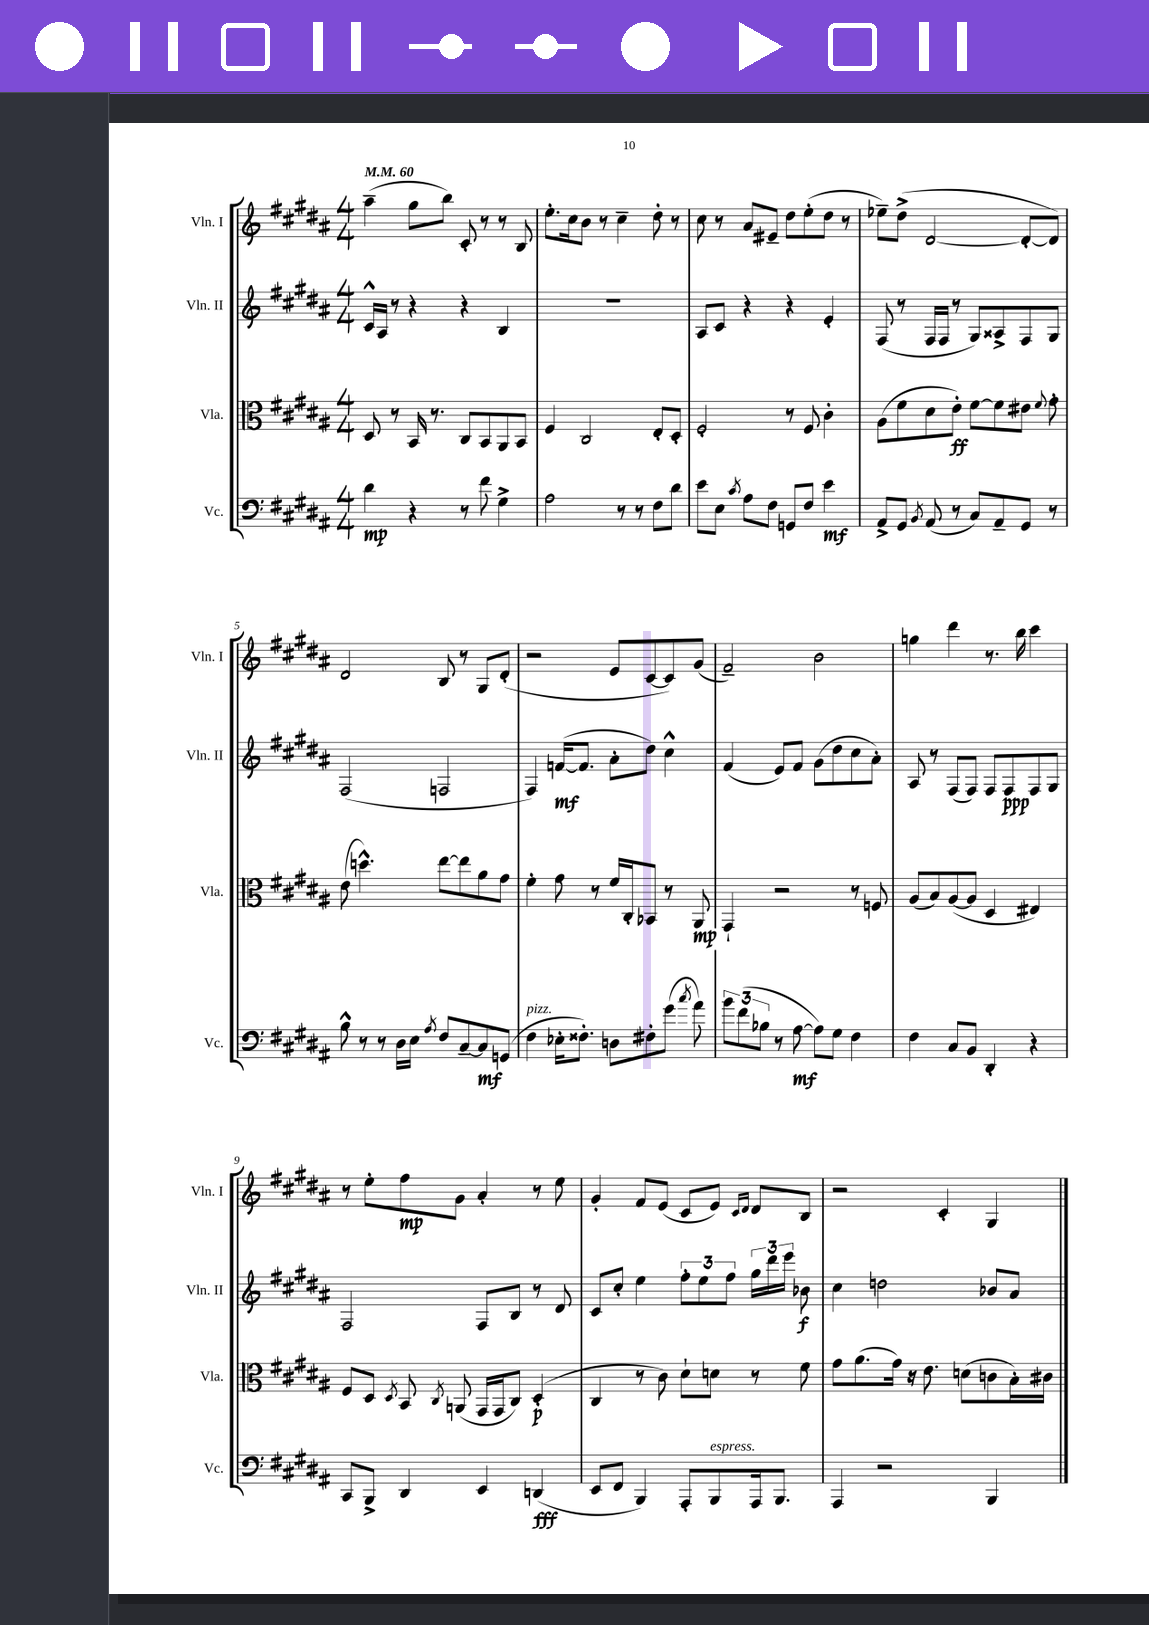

**kern	**dynam	**kern	**dynam	**kern	**dynam	**kern	**dynam
*part4	*part4	*part3	*part3	*part2	*part2	*part1	*part1
*staff4	*staff4	*staff3	*staff3	*staff2	*staff2	*staff1	*staff1
*I"Vc.	*	*I"Vla.	*	*I"Vln. II	*	*I"Vln. I	*
*I'Vc.	*	*I'Vla.	*	*I'Vln. II	*	*I'Vln. I	*
*clefF4	*	*clefC3	*	*clefG2	*	*clefG2	*
*k[f#c#g#d#a#]	*	*k[f#c#g#d#a#]	*	*k[f#c#g#d#a#]	*	*k[f#c#g#d#a#]	*
*M4/4	*	*M4/4	*	*M4/4	*	*M4/4	*
*MM60	*	*MM60	*	*MM60	*	*MM60	*
=1	=1	=1	=1	=1	=1	=1	=1
4d#\	mp	8D#/	.	16c#^^/LL	.	(4aa#~\	.
.	.	.	.	16A#/JJ	.	.	.
.	.	8r	.	8r	.	.	.
4r	.	16BB/	.	4r	.	8gg#\L	.
.	.	8.r	.	.	.	.	.
.	.	.	.	.	.	8bb\J)	.
8r	.	8C#/L	.	4r	.	8c#'/	.
8f#\	.	8BB/	.	.	.	8r	.
4G#^\	.	8AA#/	.	4B/	.	8r	.
.	.	8BB/J	.	.	.	8B/	.
=2	=2	=2	=2	=2	=2	=2	=2
2A#\	.	4F#/	.	1r	.	8.ee'\L	.
.	.	.	.	.	.	16cc#\k	.
.	.	2C#/	.	.	.	8b\J	.
.	.	.	.	.	.	8r	.
8r	.	.	.	.	.	4cc#~\	.
8r	.	.	.	.	.	.	.
8F#\L	.	8E'/L	.	.	.	8dd#'\	.
8d#\J	.	8D#'/J	.	.	.	8r	.
=3	=3	=3	=3	=3	=3	=3	=3
8e\L	.	2F#'/	.	8A#/L	.	8cc#\	.
8E\J	.	.	.	8c#/J	.	8r	.
8qc#/	.	.	.	.	.	.	.
8A#\L	.	.	.	4r	.	8a#/L	.
8F#\J	.	.	.	.	.	8e#X~/J	.
8GGn/L	.	8r	.	4r	.	8dd#\L	.
8F#/J	.	8F#/	.	.	.	(8ee'\	.
4e\	mf	4c#'\	.	4e'/	.	8dd#\J	.
.	.	.	.	.	.	8r	.
=4	=4	=4	=4	=4	=4	=4	=4
8AA#^/L	.	(8A#\L	.	(8F#/	.	8ee-X~\L)	.
8GG#/J	.	8f#\	.	8r	.	(8dd#^\J	.
8qBB/	.	.	.	.	.	.	.
(8AA#/	.	8d#\	.	16F#/LL	.	[2d#/	.
.	.	.	.	16F#/JJ	.	.	.
8r	.	8e'\J)	ff	8r	.	.	.
8C#/L)	.	[8f#\L	.	8G#/L)	.	.	.
8AA#~/	.	8f#\]	.	8A##X^/	.	.	.
8GG#/J	.	8e#X\J	.	8F#/	.	8d#'/L_	.
.	.	8qqf#/	.	.	.	.	.
8r	.	8g#'\	.	8G#/J	.	8d#/J])	.
!!LO:LB:g=z
=5	=5	=5	=5	=5	=5	=5	=5
8B^^\	.	(8e\	.	(2F#/	.	2d#/	.
8r	.	4.ddn^^\)	.	.	.	.	.
8r	.	.	.	.	.	.	.
16D#\LL	.	.	.	.	.	.	.
16E\JJ	.	.	.	.	.	.	.
8qA#/	.	.	.	.	.	.	.
8F#/L	.	[8ee\L	.	2Fn/	.	8B/	.
[8C#~/	.	8ee\]	.	.	.	8r	.
8C#/]	mf	8a#\	.	.	.	8G#/L	.
(8GGn/J	.	8g#\J	.	.	.	(8d#'/J	.
=6	=6	=6	=6	=6	=6	=6	=6
!LO:TX:a:i:t=pizz.	!	!	!	!	!	!	!
4F#\	.	4f#'\	.	4F#/)	.	2r	.
16E-X'\KL	.	8g#\	.	([16fn/KL	mf	.	.
8.F##X'\J)	.	.	.	8.f/J]	.	.	.
.	.	8r	.	.	.	.	.
8Dn\L	.	16f#/LL	.	8a#'\L	.	8e/L	.
.	.	16C#'/J	.	.	.	.	.
8F#X'\	.	8BB-X/J	.	8dd#\J)	.	[8c#/	.
(8g#\J	.	8r	.	4cc#^^\	.	8c#/])	.
8qcc#/	.	.	.	.	.	.	.
8a#\)	.	8AA#/	mp	.	.	(8g#/J	.
=7	=7	=7	=7	=7	=7	=7	=7
12b\L	.	4GG#`/	.	(4f#/	.	2f#~/)	.
(12f#\	.	.	.	.	.	.	.
12B-X\J	.	.	.	.	.	.	.
8r	.	2r	.	8e/L)	.	.	.
[8A#\	mf	.	.	8f#/J	.	.	.
8A#\L])	.	.	.	(8g#\L	.	2b\	.
8G#\J	.	.	.	8dd#\	.	.	.
4F#\	.	8r	.	8cc#\	.	.	.
.	.	8Fn/	.	8a#'\J)	.	.	.
=8	=8	=8	=8	=8	=8	=8	=8
4F#\	.	(8A#/L	.	8A#/	.	4ggn\	.
.	.	8B/)	.	8r	.	.	.
8C#/L	.	([8A#/	.	(8F#/L	.	4ddd#\	.
8BB/J	.	8A#/J]	.	8F#/J)	.	.	.
4DD#'/	.	4D#/	.	8F#/L	.	8.r	.
.	.	.	.	8F#/	ppp	.	.
.	.	.	.	.	.	16bb\	.
4r	.	4E#X/)	.	8F#/	.	4ccc#\	.
.	.	.	.	8G#/J	.	.	.
!!LO:LB:g=z
=9	=9	=9	=9	=9	=9	=9	=9
8CC#/L	.	8F#/L	.	2F#/	.	8r	.
8BBB^/J	.	8D#/J	.	.	.	8ee'\L	.
.	.	8qD#/	.	.	.	.	.
4DD#/	.	8BB/	.	.	.	8ff#\	mp
.	.	8qC#/	.	.	.	.	.
.	.	(8AAn/	.	.	.	8g#\J	.
4EE/	.	16GG#/LL	.	8F#/L	.	4a#'/	.
.	.	16GG#/J	.	.	.	.	.
.	.	8C#/J)	.	8B/J	.	.	.
(4DDn/	fff	(4D#'/	p	8r	.	8r	.
.	.	.	.	8d#/	.	8ee\	.
=10	=10	=10	=10	=10	=10	=10	=10
8EE/L	.	4C#/	.	8c#/L	.	4g#'/	.
8FF#/J	.	.	.	8cc#'/J	.	.	.
4BBB/)	.	8r	.	4ee\	.	8f#/L	.
.	.	8c#\)	.	.	.	(8e/J	.
8AAA#'/L	.	8d#`\L	.	12ff#'\L	.	8c#/L	.
.	.	.	.	12ee\	.	.	.
!LO:TX:a:i:t=espress.	!	!	!	!	!	!	!
8BBB/	.	8dn\J	.	.	.	8e/J)	.
.	.	.	.	12ff#\J	.	.	.
.	.	.	.	.	.	16qqc#/LL	.
.	.	.	.	.	.	16qqd#/JJ	.
16AAA#/k	.	8r	.	24gg#\LL	.	8d#/L	.
.	.	.	.	24ddd#\	.	.	.
8.BBB/J	.	.	.	.	.	.	.
.	.	.	.	24eee\JJ	.	.	.
.	.	8f#\	.	8b-X\	f	8B/J	.
=11	=11	=11	=11	=11	=11	=11	=11
4AAA#/	.	8g#\L	.	4cc#\	.	2r	.
.	.	(8.a#\	.	.	.	.	.
2r	.	.	.	2ddn\	.	.	.
.	.	16g#\Jk)	.	.	.	.	.
.	.	16r	.	.	.	.	.
.	.	8.e\	.	.	.	.	.
.	.	.	.	.	.	4c#'/	.
.	.	(8dn\L	.	.	.	.	.
4BBB/	.	8cn\	.	8b-X/L	.	4G#/	.
.	.	16B'\L)	.	8a#/J	.	.	.
.	.	16c#X\JJ	.	.	.	.	.
==	==	==	==	==	==	==	==
*-	*-	*-	*-	*-	*-	*-	*-
